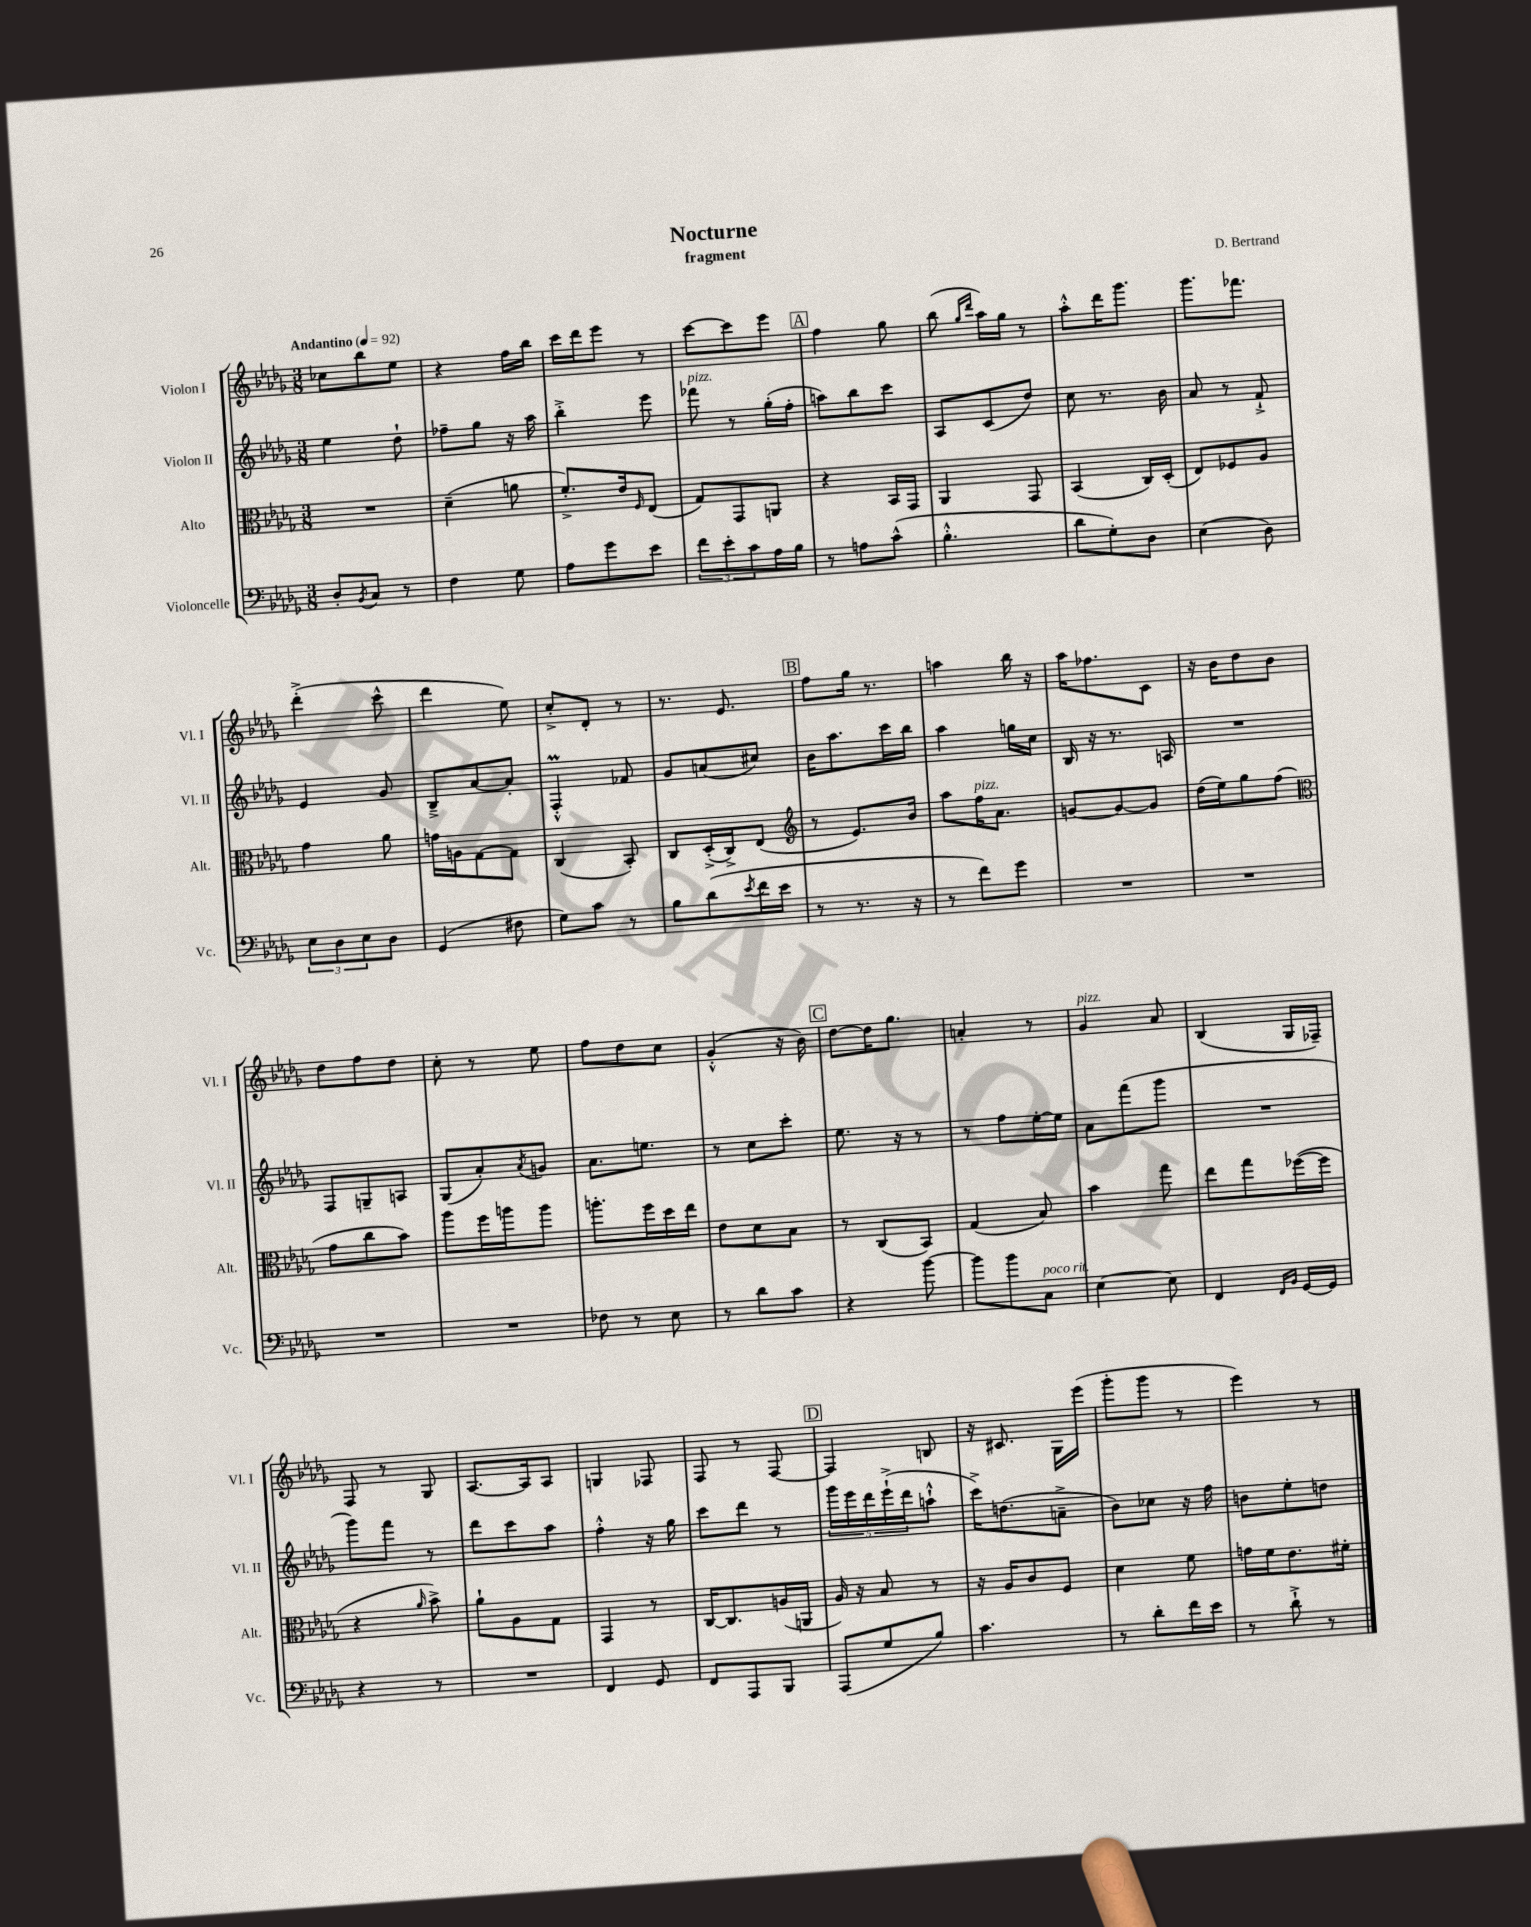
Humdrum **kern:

**kern	**kern	**kern	**kern
*staff4	*staff3	*staff2	*staff1
*clefF4	*clefC3	*clefG2	*clefG2
*k[b-e-a-d-g-]	*k[b-e-a-d-g-]	*k[b-e-a-d-g-]	*k[b-e-a-d-g-]
*M3/8	*M3/8	*M3/8	*M3/8
*MM92	*MM92	*MM92	*MM92
8D-'/L	4.r	4ee-\	8cc-\L
8qBB-/	.	.	.
8C/J	.	.	8bb-\
8r	.	8dd-`\	8ee-\J
=	=	=	=
4F\	(4d-~\	8ff-~\L	4r
.	.	8gg-\J	.
8G-\	8a\	16r	16ff\LL
.	.	16aa-\	16bb-\JJ
=	=	=	=
8A-\L	8.f'^/L)	4bb-'^\	16ccc\LL
.	.	.	16ddd-\J
8g-\	.	.	8eee-\J
.	16e-/k	.	.
.	16qqF/	.	.
8e-\J	(8E-/J	8eee-\	8r
=	=	=	=
12f\L	8G-/L)	8fff-\	[8ccc\L
12e-'\	.	.	.
.	8GG-/	8r	8ccc\]
12c\	.	.	.
16A-\L	8AA/J	(16gg-'\LL	8eee-\J
16B-\JJ	.	16ff'\JJ	.
=	=	=	=
8r	4r	8aa\L)	4ff\
8A\L	.	8bb-\	.
(8c^^\J	16BB-/LL	8ccc\J	8gg-\
.	16GG-/JJ	.	.
=	=	=	=
4.B-'^^\	4AA-/	8A-/L	(8bb-\
.	.	.	16qqgg-/LL
.	.	.	16qqddd-/JJ
.	.	(8c/	16aa-\LL)
.	.	.	16gg-\JJ
.	8GG-/	8dd-/J)	8r
=	=	=	=
8d-\L	(4BB-/	8cc\	8aa-'^^\L
8G-'\)	.	8.r	16ddd-\K
.	.	.	8.ggg-\J
8D-\J	16C/LL)	.	.
.	(16D-'/JJ	16b-\	.
=	=	=	=
(4E-\	8E-/L)	8a-/	8.ggg-\L
.	8F-/	8r	.
.	.	.	8.fff-\J
8D-\)	8A-/J	8f`^/	.
=	=	=	=
12E-\L	4g-\	4e-/	(4ddd-'^\
12D-\	.	.	.
12E-\	.	.	.
8D-\J	8a-\	8g-/	8ccc^^\
=	=	=	=
(4GG-/	16g\LL	8B-~^/L	4ddd-\
.	16A\J	.	.
.	[8G-\	[8a-/	.
8F#\	8G-\]J	8a-'/]J	8ee-\)
=	=	=	=
8G-\L)	(4C/	4F'^^/	8cc'^/L
8c\J	.	.	8d-'/J
8r	8BB-'/)	8f-/	8r
=	=	=	=
8B-\L	8C/L	8g-/L	8.r
(8d-\	(16D-'^/L	(8a/	.
.	16C^/J)	.	8.e-/
8qe-/	.	.	.
16f\L	(8E-/J	8cc#/J)	.
16e-\JJ	.	.	.
=	=	=	=
*	*clefG2	*	*
8r	8r	16b-\LK	8ff\L
.	.	8.aa-\	.
8.r	8.e-/L)	.	16gg-\Jk
.	.	.	8.r
.	.	16ccc\L	.
16r	16b-/Jk	16bb-\JJ	.
=	=	=	=
8r	8aa-\L	4aa-\	4aa\
8f\L)	16ff\K	.	.
.	8.a-\J	.	.
8g-\J	.	16gg\LL	16bb-\
.	.	16cc\JJ	16r
=	=	=	=
4.r	[8g/L	16B-/	16aa-\LK
.	.	16r	8.ff-\
.	8g/_	8.r	.
.	8g/]J	.	8c\J
.	.	16A/	.
=	=	=	=
4.r	(16dd-\LL	4.r	16r
.	16ee-\J)	.	16b-\LK
.	8gg-\	.	8dd-\
.	(8ff\J	.	8b-\J
=	=	=	=
*	*clefC3	*	*
4.r	8g-\L	8F/L	8dd-\L
.	8cc\	8G~/	8ff\
.	8b-\J)	8A/J	8dd-\J
=	=	=	=
4.r	8aa-\L	(8G-/L	8cc'\
.	16ff\L	8a-'/)	8r
.	16aa\J	.	.
.	.	8qa-/	.
.	8aa\J	8g/J	8ee-\
=	=	=	=
8F-\	8.aa'\L	8.a-\L	8ff\L
8r	.	.	8dd-\
.	16ff\L	8.ee\J	.
8E-\	16dd-\	.	8cc\J
.	16ee-\JJ	.	.
=	=	=	=
8r	8e-\L	8r	(4g-'^^/
8d-\L	8d-\	8cc\L	.
8c\J	8B-\J	8ccc'\J	16r
.	.	.	16b-\)
=	=	=	=
4r	8r	8.ee-\	[8dd-\L
.	(8C/L	.	16dd-\]K
.	.	16r	8.gg-\J
[8b-\	8BB-/J)	8r	.
=	=	=	=
8b-\]L	(4G-/	8r	4a'/
8b-\	.	8ff\L	.
8C\J	8B-/)	[16ee-'\L	8r
.	.	16ee-\]JJ	.
=	=	=	=
[4E-\	4b-\	8a-\L	4g-/
.	.	(8fff\	.
8E-\]	8gg-\	8ggg-\J	8a-/
=	=	=	=
4FF/	8ee-\L	4.r	(4B-/
.	8gg-\	.	.
16qqFF/LL	.	.	.
16qqBB-/JJ	.	.	.
[16GG-/LL	([16ff-\L	.	16G-/LL
16GG-/]JJ	16ff-\]JJ	.	16F-~/JJ)
=	=	=	=
4r	4r	8ggg-\L)	8F/
.	.	8fff\J	8r
.	16qqa-/	.	.
8r	8b-^\)	8r	8G-/
=	=	=	=
4.r	8a-`\L	8ddd-\L	[8.A-/L
.	8A-\	8ccc\	.
.	.	.	16A-/]k
.	8G-\J	8aa-\J	8A-/J
=	=	=	=
4FF/	4GG-/	4ff'^^\	4G/
8GG-/	8r	16r	8F-/
.	.	16gg-\	.
=	=	=	=
8FF/L	[16C/LK	8ccc\L	8F/
.	8.C/]	.	.
8AAA-/	.	8ddd-\J	8r
8BBB-/J	(16A/L	8r	[8F/
.	16AA/JJ	.	.
=	=	=	=
(8AAA-/L	16A-/)	20ggg-\LL	4F/]
.	.	20eee-\	.
.	16r	.	.
.	.	20ddd-\	.
8G-/	8B-/	.	.
.	.	(20eee-`^\	.
.	.	20ddd-\J	.
8B-/J)	8r	8aa`^^\J	8B/
=	=	=	=
4.c\	16r	16ccc^\LK)	16r
.	16A-/LK	(8.dd\	8.c#/
.	8c/	.	.
.	8F/J	8a~^\J	16G-\LL
.	.	.	(16eee-\JJ
=	=	=	=
8r	4d-\	8b-\L)	8ggg-'\L
8d-'\L	.	8cc-\J	8ggg-\J
16f\L	8f\	16r	8r
16e-\JJ	.	16ff\	.
=	=	=	=
8r	16g\LL	8b\L	4eee-\)
.	16f\J	.	.
8d-`^\	8.e-\	8ee-'\	.
8r	.	8dd\J	8r
.	16f#'\Jk	.	.
==	==	==	==
*-	*-	*-	*-
